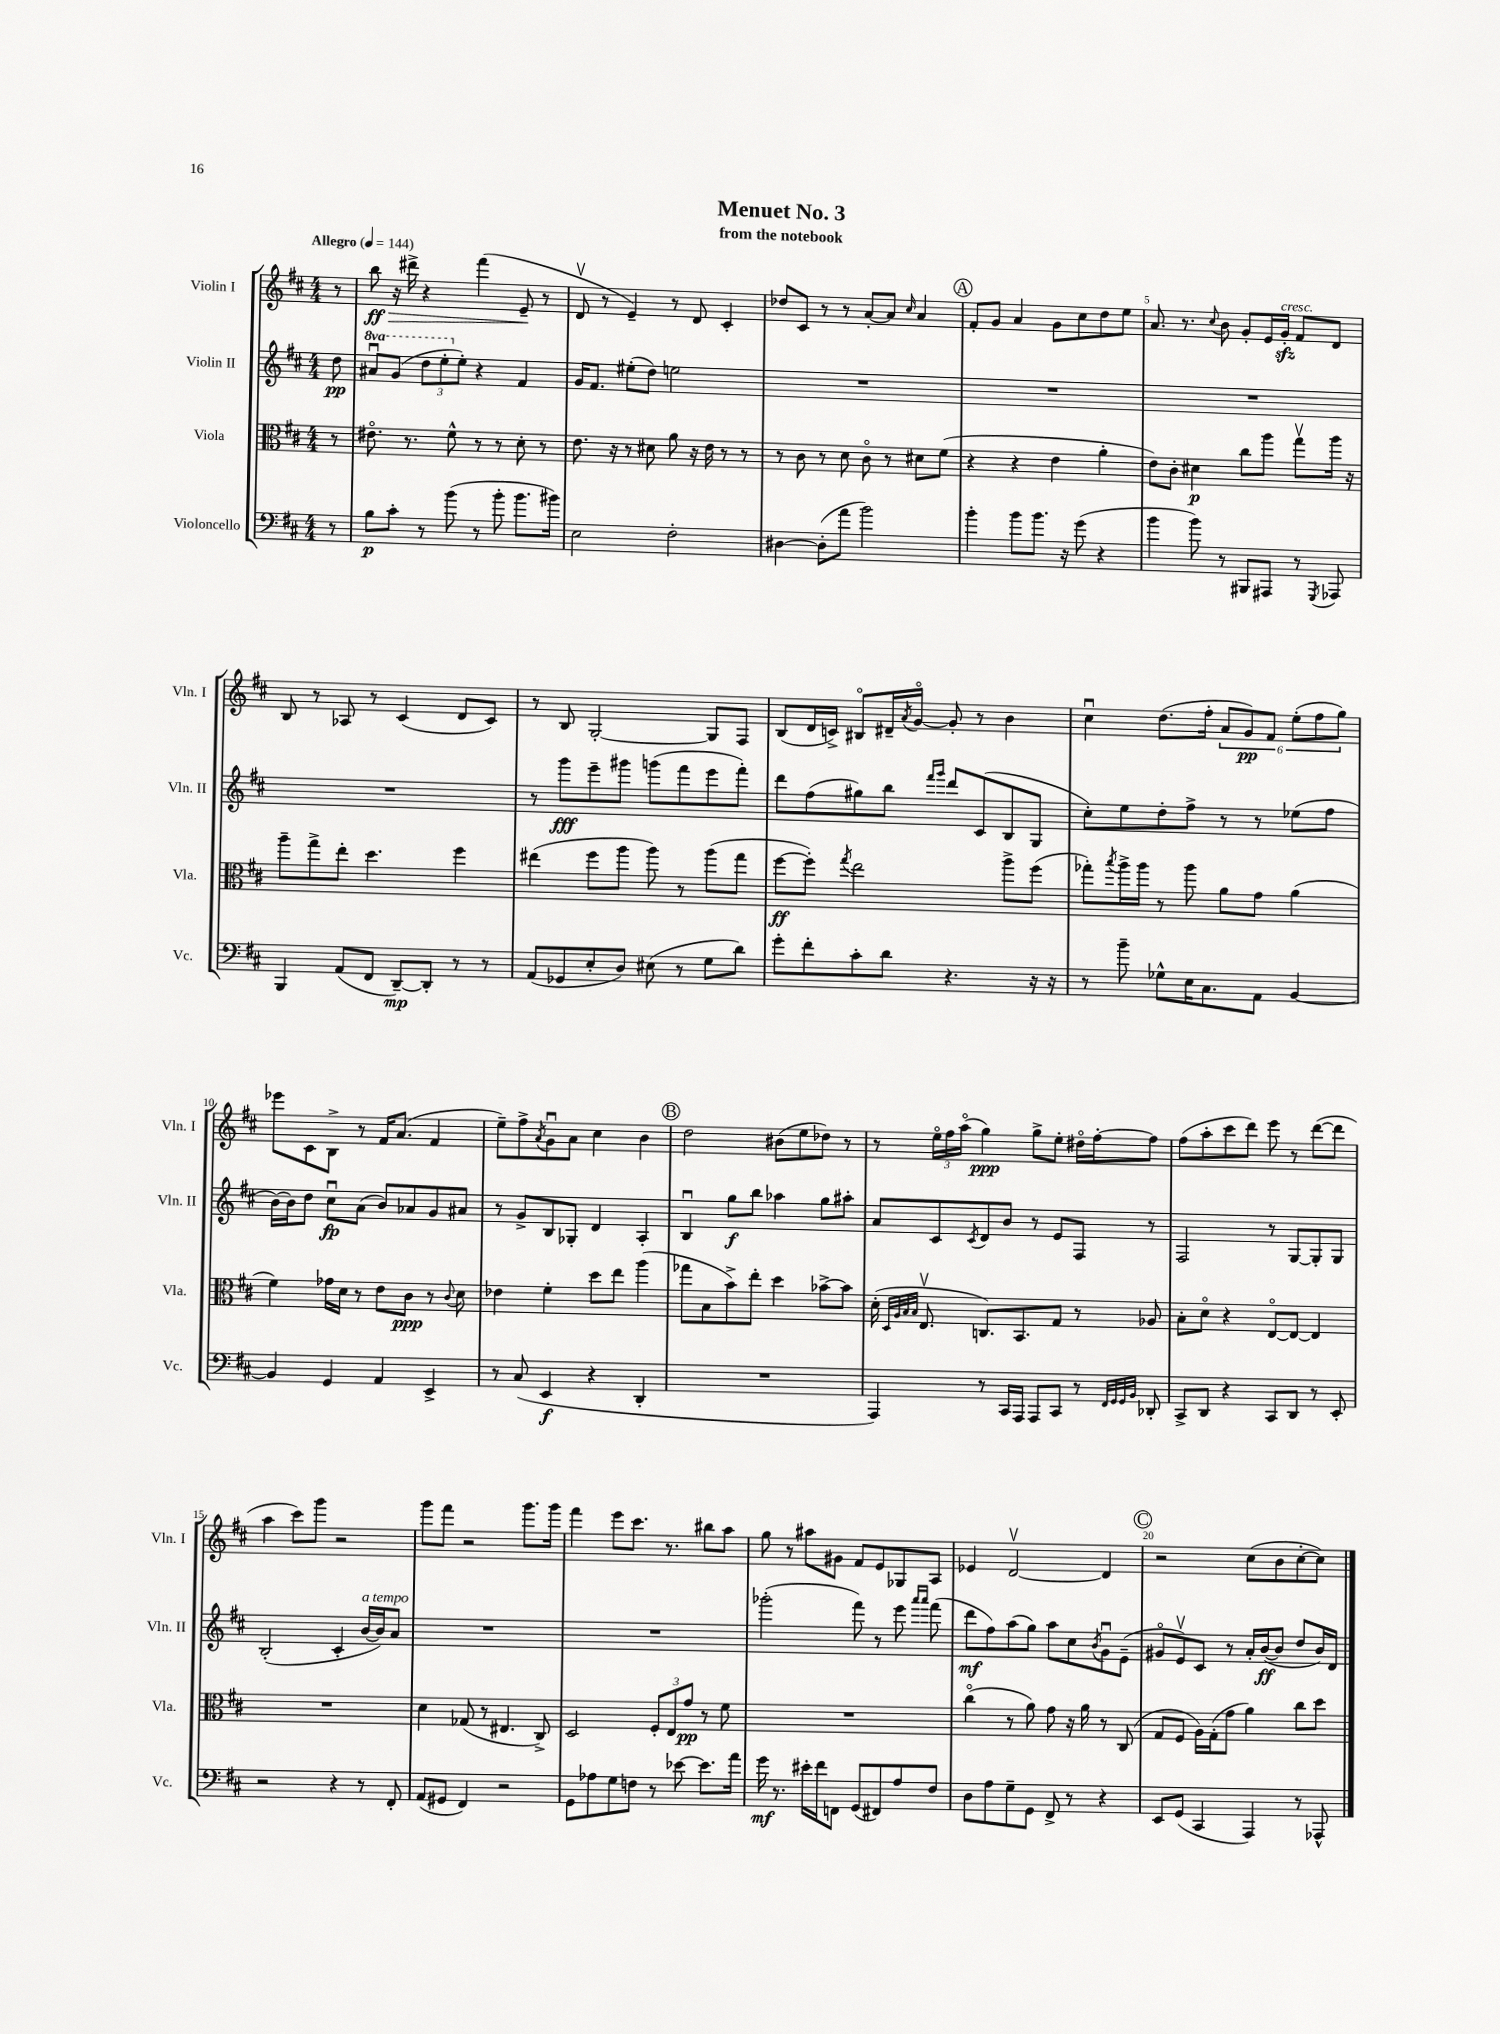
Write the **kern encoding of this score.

**kern	**kern	**kern	**kern
*staff4	*staff3	*staff2	*staff1
*clefF4	*clefC3	*clefG2	*clefG2
*k[f#c#]	*k[f#c#]	*k[f#c#]	*k[f#c#]
*M4/4	*M4/4	*M4/4	*M4/4
*MM144	*MM144	*MM144	*MM144
8r	8r	8dd	8r
=	=	=	=
8B	8.e#o	8aa#u	8bb
8c#'	.	(8gg	16r
.	8.r	.	16ddd#^
8r	.	12ddd	4r
.	.	12eee'	.
(8b	8f#^^	.	.
.	.	12ee')	.
8r	8r	4r	(4fff#
8b'	8r	.	.
8.b	8d'	4f#	8e~
.	8r	.	8r
16b#)	.	.	.
=	=	=	=
2E	8.e	16g	8dv
.	.	8.f#	.
.	.	.	8r
.	16r	.	.
.	8r	(8ee#'	4e~)
.	8d#	8dd)	.
2F#'	8a	2ee	8r
.	16r	.	8d
.	16e	.	.
.	8r	.	4c#'
.	8r	.	.
=	=	=	=
[4D#	8r	1r	8dd-
.	8c#	.	8c#
(8D#']	8r	.	8r
8a	8d	.	8r
2b)	8c#o	.	[8a'
.	8r	.	8a]
.	.	.	16qqcc#
.	8d#	.	4a
.	(8f#	.	.
=	=	=	=
4b'	4r	1r	8f#'
.	.	.	8g
8b	4r	.	4a
8.b	.	.	.
.	4e	.	8g
16r	.	.	.
(8g	.	.	8cc#
4r	4a'	.	8dd
.	.	.	8ee
=	=	=	=
4b	8e)	1r	8.a
.	8c#'	.	.
.	.	.	8.r
8b)	4d#	.	.
.	.	.	8qqcc#
8r	.	.	8b
8BBB#	8cc#	.	8g'
8AAA#	8aa	.	16e
.	.	.	16g'
8r	8ggv	.	8f#
8qGGG	.	.	.
8AAA-	16aa	.	8d
.	16r	.	.
=	=	=	=
4BBB	8aa~	1r	8B
.	8gg^	.	8r
(8AA	8ee'	.	8A-
8FF#	4.dd	.	8r
[8DD~)	.	.	(4c#
8DD']	.	.	.
8r	4ff#	.	8d
8r	.	.	8c#)
=	=	=	=
(8AA	(4ee#	8r	8r
8GG-	.	8ggg	8B
8E'	8ff#	8eee~	[2G'
8D)	8aa	8ggg#	.
(8E#	8aa)	(8ggg	.
8r	8r	8fff#	.
8G	(8aa	8eee	8G]
8d)	8gg	8fff#')	8F#
=	=	=	=
8g'	[8ff#	8ddd	(8B
8f#'	8ff#'])	(8ff#	16d
.	.	.	16c^)
.	8qgg	.	.
8c#'	2ee	8gg#)	8B#o
8d	.	8bb	16d#~
.	.	.	8qa
.	.	.	[16go
.	.	16qqfff#	.
.	.	16qqggg	.
4.r	.	8ddd	8g']
.	.	(8c#	8r
.	8aa^	8B	4b
16r	(8ff#	8G	.
16r	.	.	.
=	=	=	=
8r	8gg-')	8cc#')	4cc#u
.	8qbb	.	.
8b~	16aa^	8ee	.
.	16aa	.	.
8G-^^	8r	8dd'	(8.dd
16E	8aa	8ff#^	.
8.C#	.	.	16ff#'
.	8a	8r	12a
.	.	.	12g)
8AA	8g	8r	.
.	.	.	12f#
[4BB	(4a	(8ee-	(12ee'
.	.	.	12ff#
.	.	8ff#	.
.	.	.	12gg)
=	=	=	=
4BB]	4f#)	[16b)	8eee-
.	.	16b]	.
.	.	8dd	8c#
4GG	16g-	8cc#u	8B^
.	16d	.	.
.	8r	(8a	8r
4AA	8e	8b)	16f#
.	.	.	(8.a
.	8c#	8a-	.
4EE^	8r	8g	4f#
.	8qqc#	.	.
.	8d	8a#	.
=	=	=	=
8r	4e-	8r	8ee~)
(8C#	.	8g^	8ff#^
.	.	.	8qa
4EE	4f#'	8B	8gu
.	.	8G-'	8a
4r	8dd	4d	4cc#
.	8ee	.	.
4DD'	(4aa	4A'	4b
=	=	=	=
1r	8gg-	4Bu	2dd
.	8B	.	.
.	8b^)	8gg	.
.	8ee'	8bb	.
.	4dd	4aa-	(8b#
.	.	.	8ee
.	[8b-^	8gg	8dd-)
.	8b-]	8aa#'	8r
=	=	=	=
4AAA)	(16d'	8a	8r
.	32qqD	.	.
.	32qqA	.	.
.	32qqB	.	.
.	32qqB	.	.
.	8.Ev	.	.
.	.	8c#	24eeo
.	.	.	24ff#
.	.	.	(24aao
.	.	8qc#	.
8r	8.C)	8d	4gg)
16CC#	.	8b	.
16AAA	8.BB	.	.
8AAA	.	8r	8gg^
8CC#	8G	8e	8ee'
8r	8r	8F#	16dd#o
.	.	.	[16ff#'
32qqFF#	.	.	.
32qqGG	.	.	.
32qqGG	.	.	.
32qqBB	.	.	.
8DD-'	8A-	8r	8ff#]
=	=	=	=
8CC#^	8B'	2F#	(8ff#
8DD	8do	.	8aa'
4r	4r	.	8ccc#
.	.	.	8ddd)
8CC#	[8Eo	8r	8eee
8DD	8E_	[8G	8r
8r	4E]	8G']	([8ddd
8EE'	.	8G	8ddd]
=	=	=	=
2r	1r	(2B'	4aa
.	.	.	8ccc#)
.	.	.	8ggg
4r	.	4c#'	2r
8r	.	[16b	.
.	.	16b])	.
8FF#'	.	8a	.
=	=	=	=
(8AA	4d	1r	8ggg
8GG#	.	.	8fff#
4FF#)	(8G-	.	2r
.	8r	.	.
2r	4.E#	.	.
.	.	.	8.ggg
.	8C#^)	.	.
.	.	.	16ggg
=	=	=	=
8GG	2D	1r	4fff#
8A-	.	.	.
8G	.	.	8eee
8F	.	.	8.ccc#
8r	12F#'	.	.
.	.	.	8.r
.	12E	.	.
[8e-	.	.	.
.	12g	.	.
8.e-]	8r	.	8bb#
.	8f#	.	8aa
16a	.	.	.
=	=	=	=
16g	1r	(2ggg-'	8gg
8.r	.	.	.
.	.	.	8r
16e#'	.	.	8aa#
16f#	.	.	.
8FF	.	.	8g#
(8GG	.	8fff#)	8f#
8FF#)	.	8r	8e
8A	.	8eee	8G-
.	.	16qqaaa	.
.	.	16qqaaa	.
8F#	.	(8fff#	8A
=	=	=	=
8D	(4cc#o	8ddd	4e-
8A	.	8ff#)	.
8G~	8r	(8aa	[2dv
8GG	8a)	8gg)	.
8FF#^	8g	8aa	.
8r	16r	8cc#	.
.	16a	.	.
.	.	8qb	.
4r	8r	8gu	4d]
.	(8C#	(8e~	.
=	=	=	=
8EE	8G	8g#o	2r
(8GG	8F#	8ev)	.
4CC#	16A)	8c#	.
.	(16G'	.	.
.	8g	8r	.
4AAA)	4a)	16a'	(8cc#
.	.	([16b	.
.	.	8b]	8b
8r	8cc#	8dd	[8cc#'
8AAA-^^	8dd	16b)	8cc#])
.	.	16d	.
==	==	==	==
*-	*-	*-	*-
